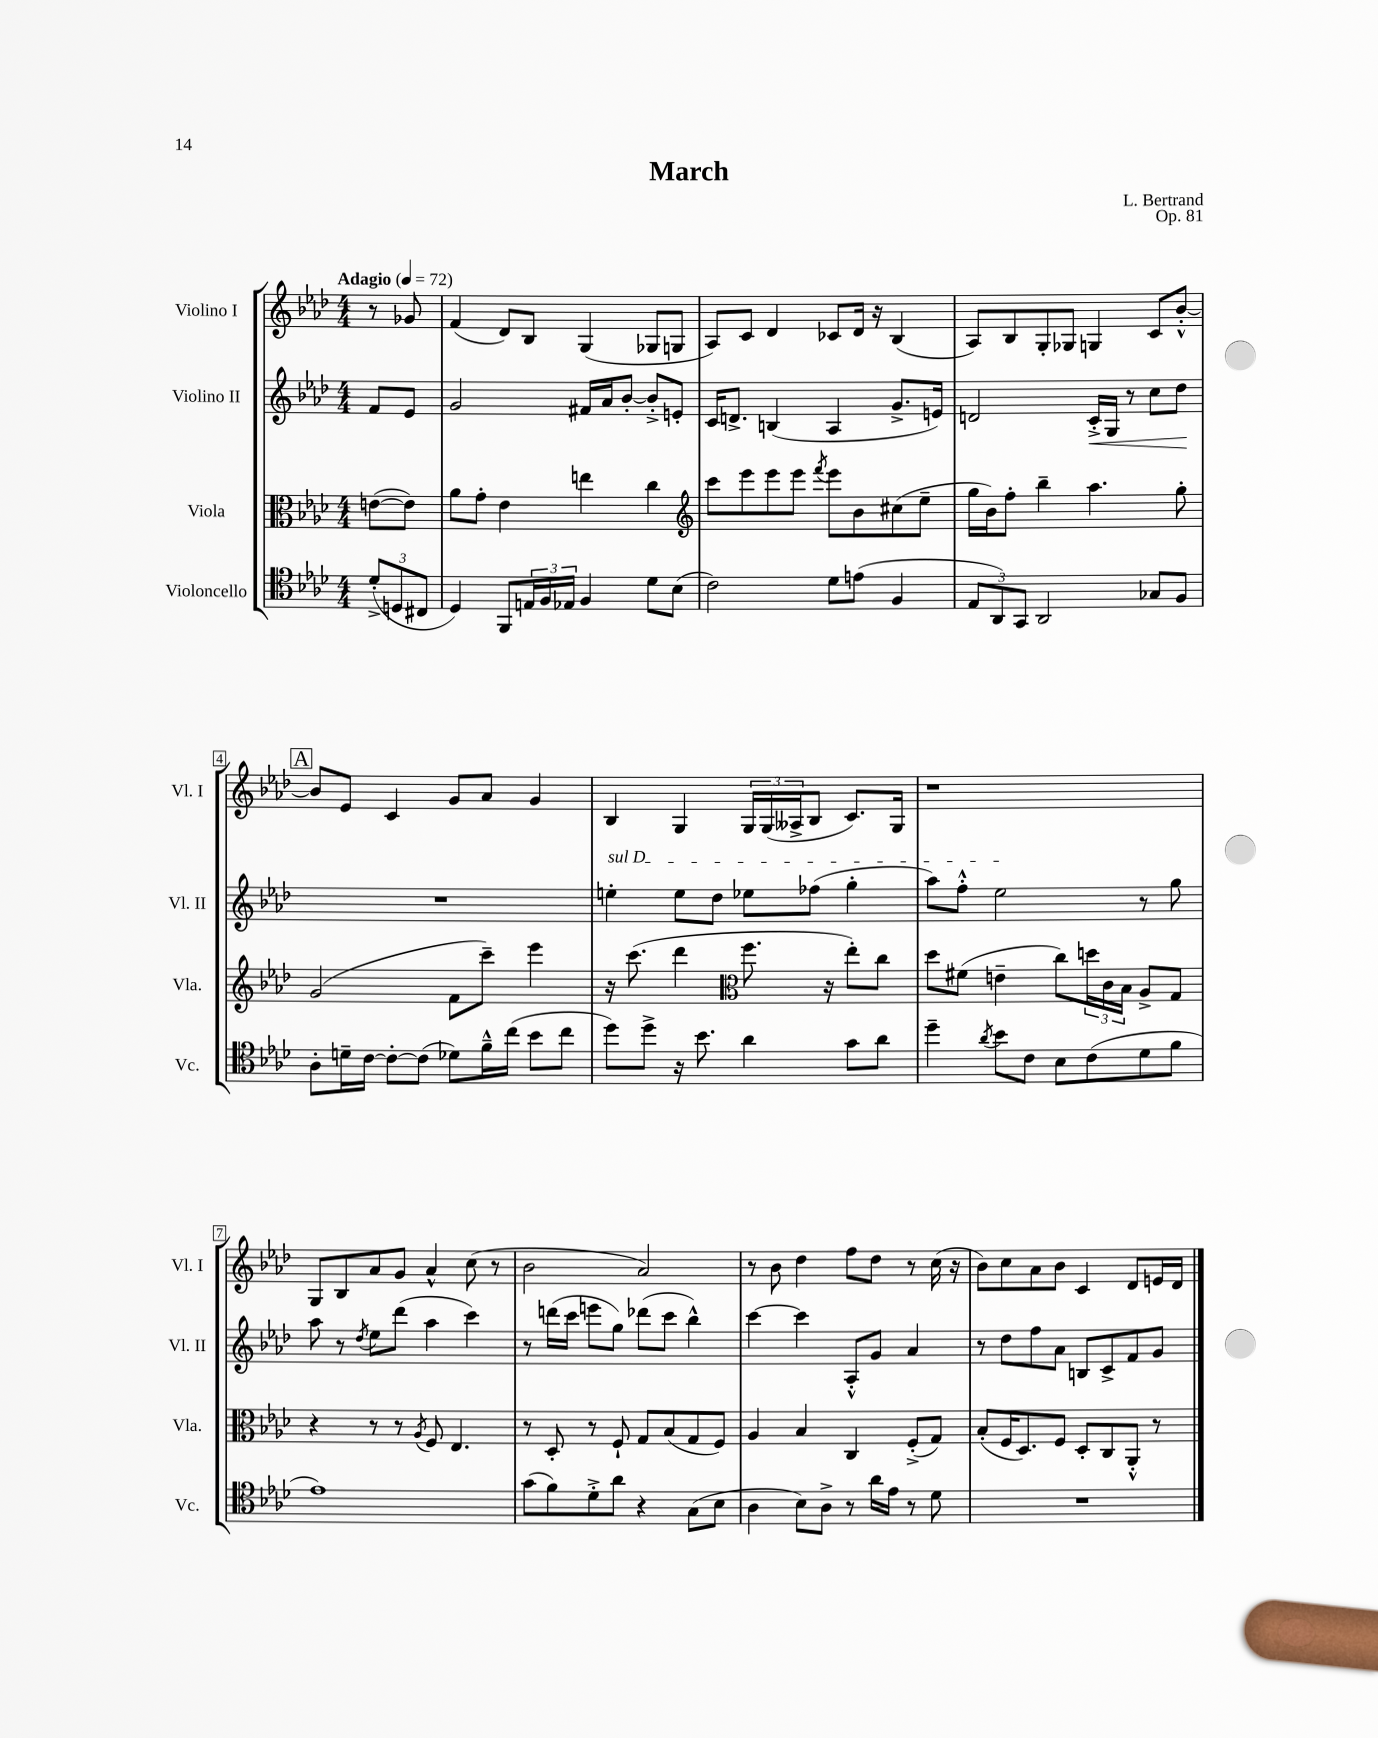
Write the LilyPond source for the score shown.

\header { title = "March" composer = "L. Bertrand" opus = "Op. 81" }
<<
\new StaffGroup <<
\new Staff = "s0" \with { instrumentName = "Violino I" shortInstrumentName = "Vl. I" } {
    \clef treble \key aes \major \numericTimeSignature \time 4/4 \partial 4 \tempo "Adagio" 4 = 72
    r8 ges'8 |
    f'4( des'8) bes8 g4( ges8 g8 |
    aes8) c'8 des'4 ces'8 des'16 r16 bes4( |
    aes8) bes8 g8-. ges8 g4 c'8 bes'8~-.-^ |
    \mark \markup { \box "A" } bes'8 ees'8 c'4 g'8 aes'8 g'4 |
    bes4 g4 \tuplet 3/2 { g16 g16( aeses16-> } bes8 c'8.) g16 |
    r1 |
    g8 bes8 aes'8 g'8 aes'4-^ c''8( r8 |
    bes'2 aes'2) |
    r8 bes'8 des''4 f''8 des''8 r8 c''16( r16 |
    bes'8) c''8 aes'8 bes'8 c'4 des'8 e'16 des'16 \bar "|." |
}
\new Staff = "s1" \with { instrumentName = "Violino II" shortInstrumentName = "Vl. II" } {
    \clef treble \key aes \major \numericTimeSignature \time 4/4 \partial 4
    f'8 ees'8 |
    g'2 fis'16 aes'16 bes'8~-. bes'8-.-> e'8-. |
    c'16 d'8.-> b4( aes4 g'8.-> e'16) |
    d'2 c'16-.->\< g16 r8 c''8 des''8\! |
    \mark \markup { \box "A" } R1 |
    \once \override TextSpanner.bound-details.left.text = \markup { \italic "sul D" } e''4-.\startTextSpan e''8 des''8 ees''8 fes''8( g''4-. |
    aes''8) f''8-.-^ ees''2\stopTextSpan r8 g''8 |
    aes''8 r8 \acciaccatura { des''8 } ees''8 des'''8( aes''4 c'''4) |
    r8 d'''16( c'''16 e'''8 g''8) des'''8( c'''8 bes''4-^) |
    c'''4~ c'''4 aes8-.-^ g'8 aes'4 |
    r8 des''8 f''8 aes'8 b8 c'8-> f'8 g'8 \bar "|." |
}
\new Staff = "s2" \with { instrumentName = "Viola" shortInstrumentName = "Vla." } {
    \clef alto \key aes \major \numericTimeSignature \time 4/4 \partial 4
    e'8~( e'8) |
    aes'8 g'8-. ees'4 e''4 c''4 |
    \clef treble c'''8 ees'''8 ees'''8 ees'''8 \acciaccatura { f'''8 } ees'''8 bes'8 cis''8( ees''8-- |
    g''16 bes'16) f''8-. bes''4-- aes''4. g''8-. |
    \mark \markup { \box "A" } g'2( f'8 c'''8--) ees'''4 |
    r16 c'''8.( des'''4 \clef alto f''8. r16 ees''8-.) c''8 |
    des''8 fis'8( e'4-- c''8) \tuplet 3/2 { d''16 c'16 bes16 } aes8-> g8 |
    r4 r8 r8 \acciaccatura { aes8 } f8 ees4. |
    r8 des8-. r8 f8-! g8 bes8( g8 f8) |
    aes4 bes4 c4 f8-.->( g8) |
    bes8-.( f16 des8.) f8 des8-. c8 aes,8-.-^ r8 \bar "|." |
}
\new Staff = "s3" \with { instrumentName = "Violoncello" shortInstrumentName = "Vc." } {
    \clef tenor \key aes \major \numericTimeSignature \time 4/4 \partial 4
    \tuplet 3/2 { des'8-.->( d8 cis8 } |
    des4) f,8 \tuplet 3/2 { e16 f16 ees16 } f4 des'8 bes8( |
    c'2) des'8 e'8( f4 |
    \tuplet 3/2 { ees8 aes,8) g,8 } aes,2 ges8 f8 |
    \mark \markup { \box "A" } aes8-. d'16-- c'16~ c'8~-. c'8( des'8) f'16---^ c''16( bes'8 c''8 |
    des''8) des''8-> r16 bes'8. aes'4 g'8 aes'8 |
    des''4-- \acciaccatura { aes'8 } bes'8 c'8 bes8 c'8( des'8 f'8 |
    ees'1) |
    g'8( f'8) des'8-.-> aes'8 r4 g8( bes8 |
    aes4 bes8) aes8-> r8 aes'16 ees'16 r8 des'8 |
    R1 \bar "|." |
}
>>
>>
\layout { \context { \Score \override BarNumber.stencil = #(make-stencil-boxer 0.1 0.3 ly:text-interface::print) } }
